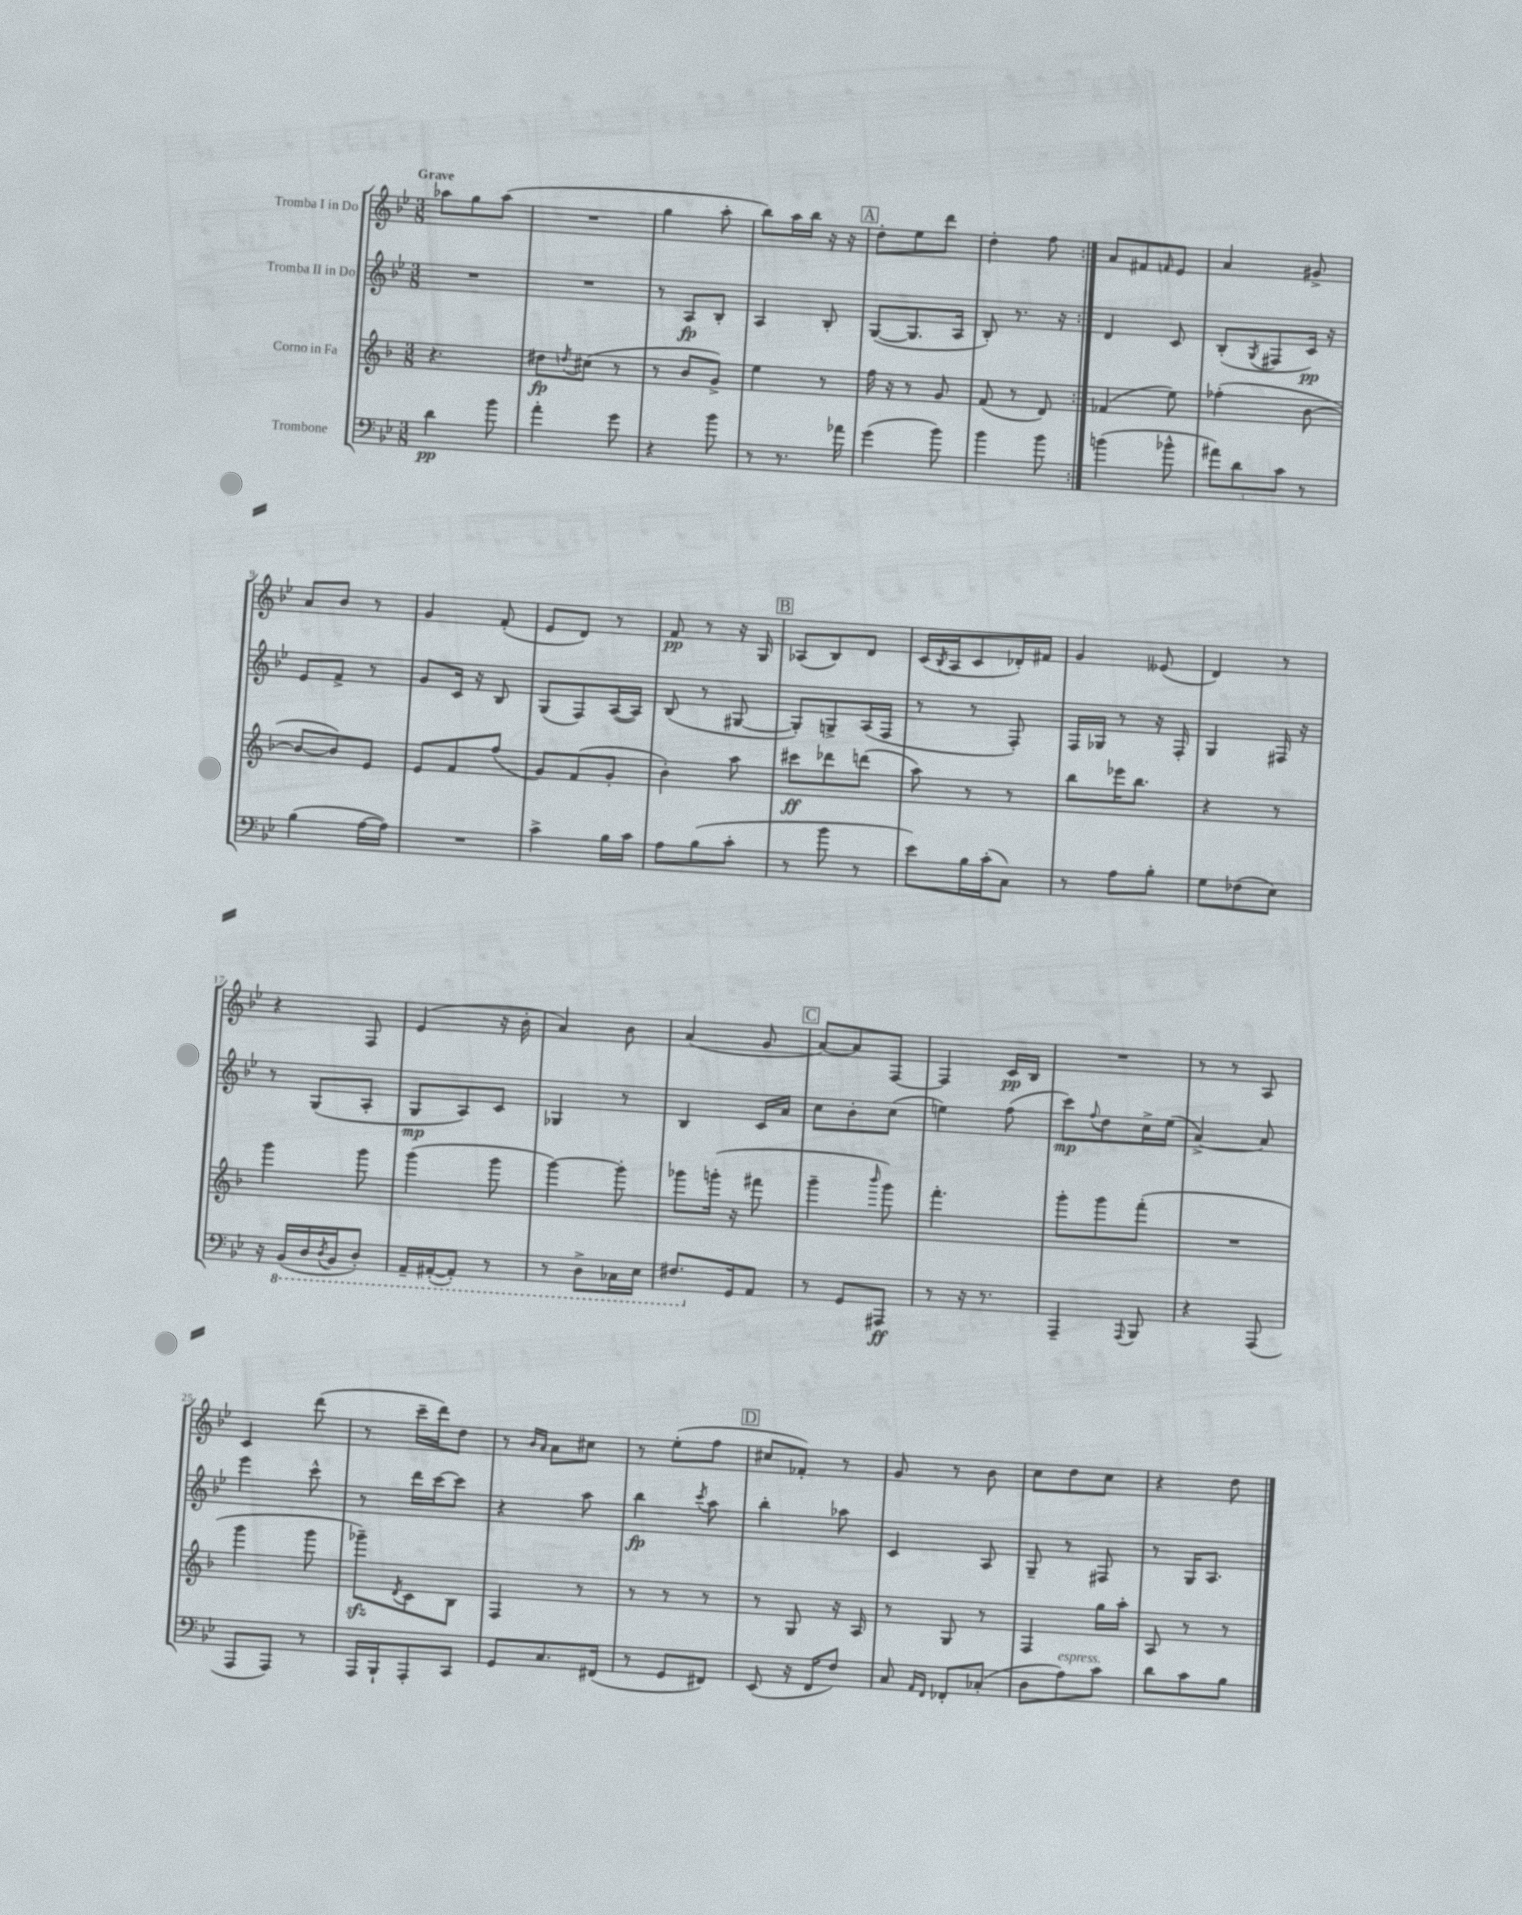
<<
\new StaffGroup <<
\new Staff = "s0" \with { instrumentName = "Tromba I in Do" } {
    \clef treble \key bes \major \numericTimeSignature \time 3/8 \tempo "Grave"
    \repeat volta 2 { aes''8 g''8 aes''8( |
    R4. |
    g''4 a''8-. |
    bes''8) a''16 bes''16 r16 r16 |
    \mark \markup { \box "A" } d''8-. ees''8 d'''8 |
    d''4-. f''8 | }
    a'8 fis'8 \grace { f'16 } ees'8 |
    a'4 gis'8-> |
    a'8 bes'8 r8 |
    g'4 f'8-.( |
    ees'8 d'8) r8 |
    f'8\pp r8 r16 g16 |
    \mark \markup { \box "B" } aes8( bes8) d'8 |
    c'16( \acciaccatura { bes8 } a16 c'8 des'16-.) fis'16 |
    g'4 eeses'8( |
    d'4) r8 |
    r4 f8 |
    ees'4( r16 bes'16-. |
    a'4) bes'8 |
    a'4( g'8 |
    \mark \markup { \box "C" } a'8~) a'8 f8~ |
    f4 c'16\pp bes16 |
    R4. |
    r8 r8 a8 |
    c'4 d'''8( |
    r8 c'''16-- d'''16) d''8 |
    r8 \grace { bes'16 a'16 } a'8 cis''8 |
    r8 ees''8-.( f''8 |
    \mark \markup { \box "D" } cis''8 fes'8-.) r8 |
    g'8 r8 bes'8 |
    c''8 d''8 c''8 |
    r4 d''8 \bar "|." |
}
\new Staff = "s1" \with { instrumentName = "Tromba II in Do" } {
    \clef treble \key bes \major \numericTimeSignature \time 3/8
    \repeat volta 2 { R4. |
    R4. |
    r8 a8\fp bes8-. |
    a4 bes8-. |
    \mark \markup { \box "A" } g8~( g8. a16 |
    bes8-.) r8. r16 | }
    d'4 c'8 |
    bes8-.( \acciaccatura { g8 } fis8 c'16\pp) r16 |
    ees'8 f'8-> r8 |
    g'8 c'16 r16 bes8 |
    g8( f8) a16~( a16) |
    bes8( r8 gis8~ |
    \mark \markup { \box "B" } gis8-.) g8-> a16( f16 |
    r8 r8 f8-.) |
    f16 ges16 r8 r16 f16-. |
    g4 fis16 r16 |
    r8 g8( a8-. |
    g8\mp a8) c'8 |
    ges4 r8 |
    bes4 c'16 a'16 |
    \mark \markup { \box "C" } c''8 bes'8-. c''8( |
    e''4) f''8( |
    c'''8\mp) \appoggiatura { f''8 } d''8 c''16-> ees''16( |
    a'4~->) a'8 |
    ees'''4 c'''8-^ |
    r8 d'''16 c'''16~ c'''8 |
    r4 a''8 |
    bes''4\fp \acciaccatura { c'''8 } a''8 |
    \mark \markup { \box "D" } bes''4-. aes''8 |
    c'4 a8 |
    g8-- r8 fis8 |
    r8 g16 a8. \bar "|." |
}
\new Staff = "s2" \with { instrumentName = "Corno in Fa" } {
    \clef treble \key f \major \numericTimeSignature \time 3/8
    \repeat volta 2 { r4. |
    dis''8\fp \acciaccatura { d''8 } cis''8( r8 |
    r8 bes'8 g'8->) |
    e''4 r8 |
    \mark \markup { \box "A" } f''16 r16 r8 g'8 |
    f'8( r8 d'8) | }
    fes'4( e''8) |
    fes''4-.( bes'8~ |
    bes'8~ bes'8) e'8 |
    e'8 f'8 f''8( |
    g'8) f'8( g'8-. |
    bes'4-.) a''8 |
    \mark \markup { \box "B" } cis'''8\ff des'''8 d'''8( |
    a''8) r8 r8 |
    bes''8 ees'''16 bes''8. |
    r4 r8 |
    g'''4 g'''8 |
    g'''4( g'''8 |
    g'''4~) g'''8-. |
    ges'''8 g'''16-.( r16 fis'''8 |
    \mark \markup { \box "C" } g'''4-- \grace { bes'''16 } g'''8) |
    f'''4.-. |
    g'''8-. g'''8 f'''8-.( |
    R4. |
    g'''4 g'''8 |
    ges'''8--\sfz) \acciaccatura { d'8 } c'8 bes8 |
    f4 r8 |
    r8 r8 r8 |
    \mark \markup { \box "D" } r8 g8 r16 a16 |
    r8 g8 r8 |
    f4 g''16 a''16-. |
    a8 r8 r8 \bar "|." |
}
\new Staff = "s3" \with { instrumentName = "Trombone" } {
    \clef bass \key bes \major \numericTimeSignature \time 3/8
    \repeat volta 2 { d'4\pp bes'8 |
    a'4-. g'8 |
    r4 bes'8 |
    r8 r8. aes'16 |
    \mark \markup { \box "A" } g'4( bes'8) |
    bes'4 bes'8 | }
    b'4( bes'8-^ |
    \tuplet 3/2 { ais'8) d'8 c'8 } r8 |
    bes4( a16~ a16) |
    R4. |
    c'4-> bes16 c'16 |
    a8 bes8( c'8-. |
    \mark \markup { \box "B" } r8 bes'8 r8 |
    ees'8) bes16 c'16-.( c8) |
    r8 a8 bes8-. |
    g8 fes8( ees8) |
    r16 \ottava #-1 bes,,16( d,16 \acciaccatura { d,8 } bes,,16 d,8-.) |
    a,,16-- ais,,16~-.( ais,,8-.) r8 |
    r8 d,8-> ces,16 ees,16 |
    fis,8. \ottava #0 g,16 a,8 |
    \mark \markup { \box "C" } r8 g,8 ais,,8\ff |
    r8 r16 r8. |
    a,,4-- \appoggiatura { a,,8 } bes,,8 |
    r4 a,,8( |
    a,,8 a,,8) r8 |
    a,,16 bes,,16-! a,,8-. c,8 |
    g,8 c8. fis,16( |
    r8 g,8 fis,8) |
    \mark \markup { \box "D" } ees,8( r16 f,16 f8) |
    c8 \grace { a,16 f,16 } fes,8-. ces8-.( |
    d8 a8^\markup { \italic "espress." }) c'8 |
    d'8 c'8 bes8 \bar "|." |
}
>>
>>
